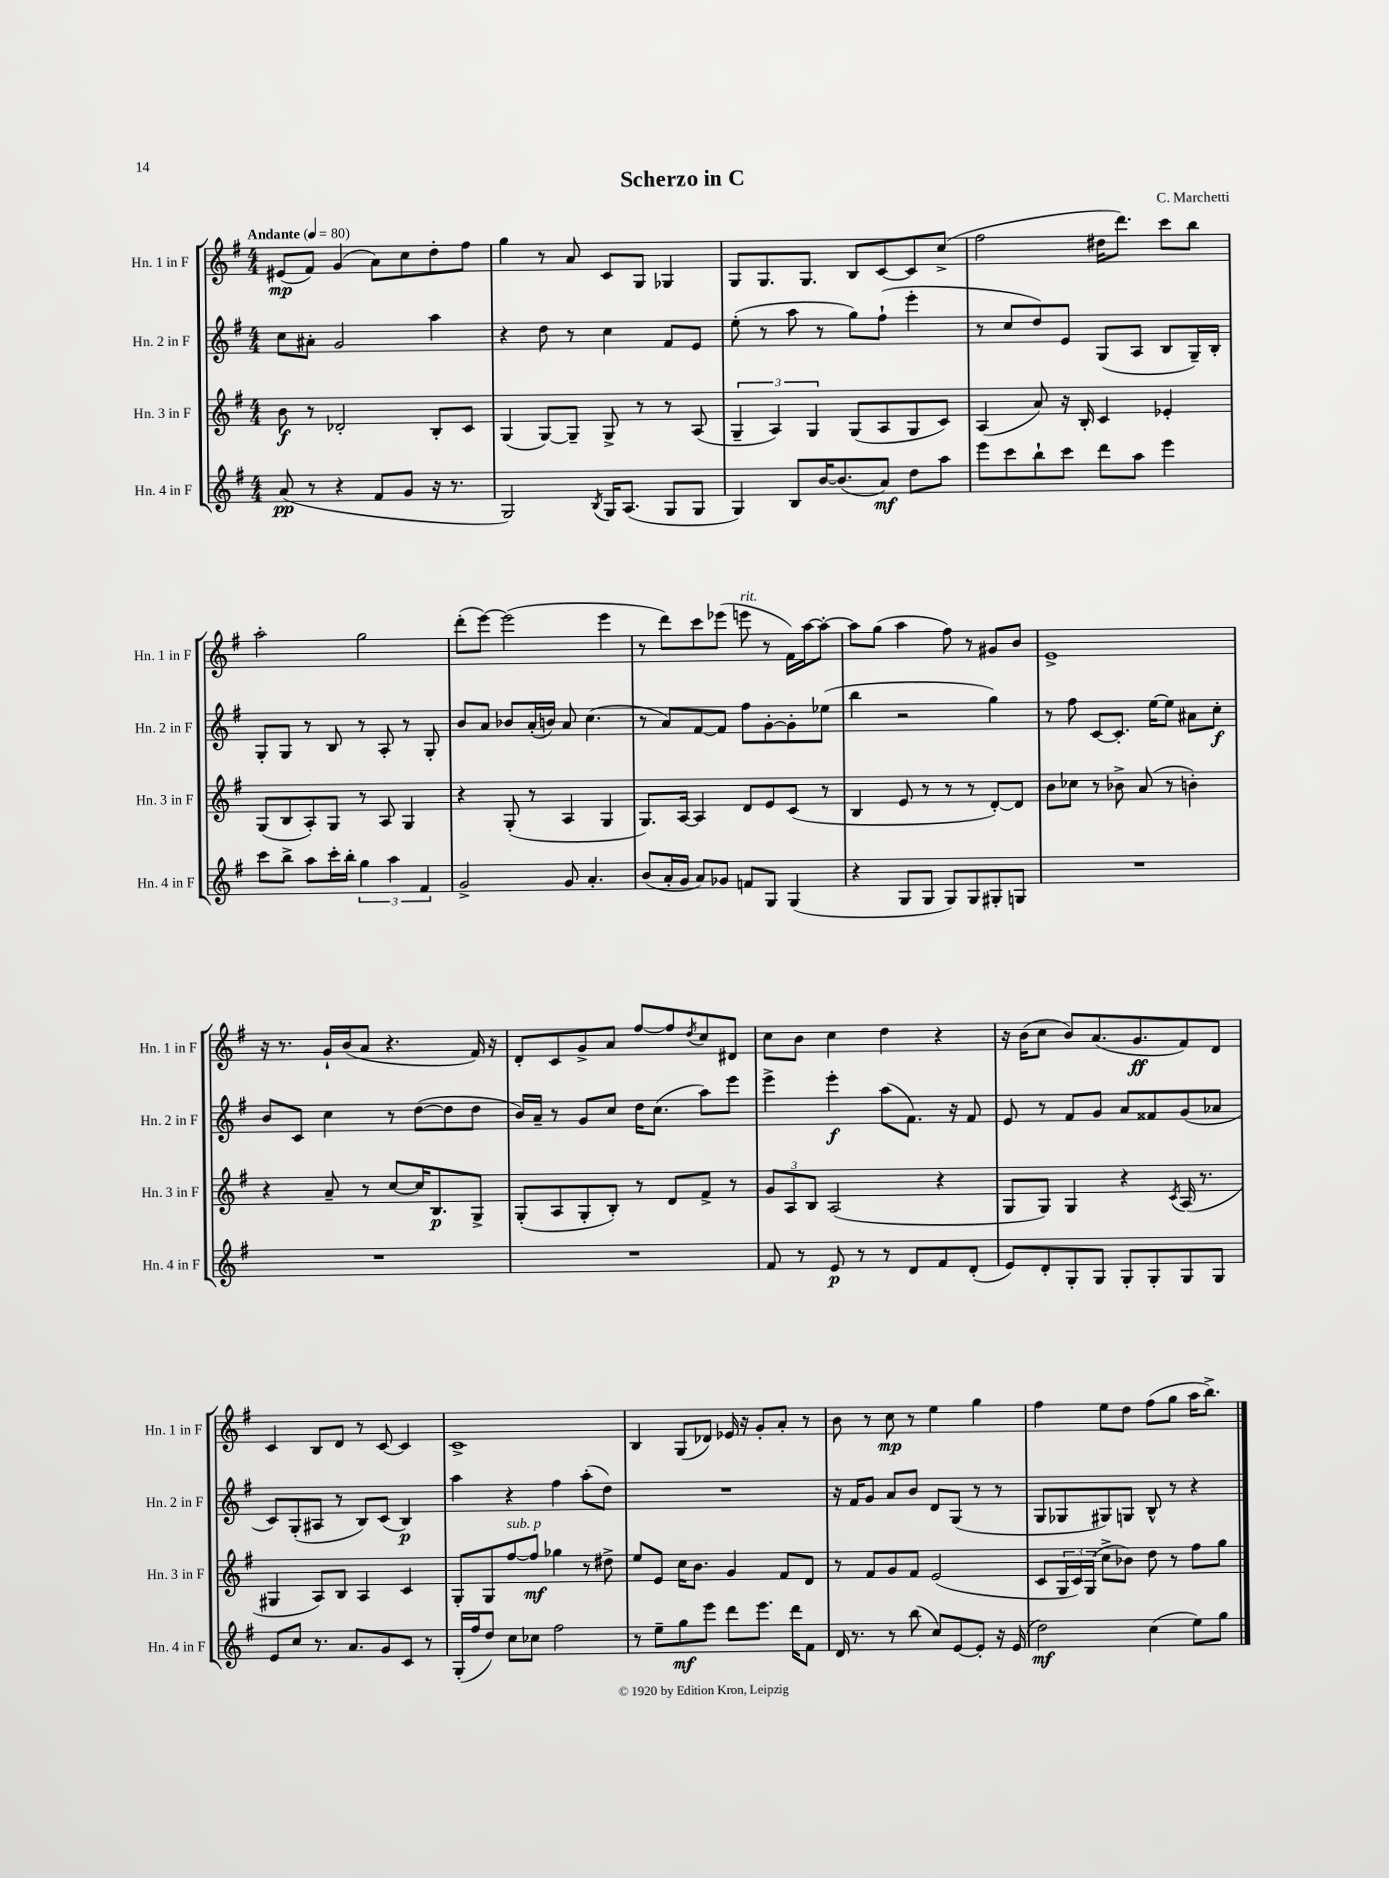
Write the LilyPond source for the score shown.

\header { title = "Scherzo in C" composer = "C. Marchetti" }
<<
\new StaffGroup <<
\new Staff = "s0" \with { instrumentName = "Hn. 1 in F" shortInstrumentName = "Hn. 1 in F" } {
    \clef treble \key g \major \numericTimeSignature \time 4/4 \tempo "Andante" 4 = 80
    eis'8\mp( fis'8) g'4( a'8) c''8 d''8-. fis''8 |
    g''4 r8 a'8 c'8 g8 ges4 |
    g8 g8. g8. b8 c'8~ c'8 c''8->( |
    fis''2 dis''16 d'''8.) c'''8 b''8 |
    a''2-. g''2 |
    d'''8-.( e'''8~) e'''2( e'''4 |
    r8 d'''8) c'''8 ees'''8( e'''8^\markup { \italic "rit." } r8 fis'16) a''16~ a''8~-. |
    a''8 g''8( a''4 fis''8) r8 gis'8 b'8 |
    e'1-> |
    r16 r8. g'16-! b'16( a'8 r4. fis'16) r16 |
    d'8-. c'8 g'8-> a'8 fis''8~ fis''8 \acciaccatura { d''8 } c''8 dis'8 |
    c''8 b'8 c''4 d''4 r4 |
    r16 b'16( c''8 b'8) a'8.( g'8.\ff fis'8) d'8 |
    c'4 b8 d'8 r8 c'8~ c'4 |
    c'1-> |
    b4 g8( des'8) ees'16 r16 g'8-. a'8-. r8 |
    b'8 r8 c''8\mp r8 e''4 g''4 |
    fis''4 e''8 d''8 fis''8( g''8 a''16 b''8.->) \bar "|." |
}
\new Staff = "s1" \with { instrumentName = "Hn. 2 in F" shortInstrumentName = "Hn. 2 in F" } {
    \clef treble \key g \major \numericTimeSignature \time 4/4
    c''8 ais'8-. g'2 a''4 |
    r4 d''8 r8 c''4 fis'8 e'8 |
    e''8-.( r8 a''8 r8 g''8) fis''8-!( e'''4-. |
    r8 c''8 d''8) e'8 g8( a8 b8 g16--) b16-. |
    g8-. g8 r8 b8 r8 a8-. r8 g8-. |
    b'8 a'8 bes'8 a'16-.( b'16) a'8 c''4.( |
    r8 a'8) fis'8~ fis'8 fis''8 g'8~-. g'8-. ees''8( |
    b''4 r2 g''4) |
    r8 fis''8 c'8~ c'8.-. e''16~ e''8 ais'8 c''8-.\f |
    b'8 c'8 c''4 r8 d''8~( d''8 d''8 |
    b'16) a'16-- r8 g'8 c''8 d''16 c''8.( a''8) e'''8 |
    e'''4-> e'''4-.\f a''8( fis'8.) r16 fis'8 |
    e'8 r8 fis'8 g'8 a'8 fisis'8 g'8( aes'8 |
    c'8) g8-.( ais8 r8 b8) c'8( b4\p) |
    a''4 r4 fis''4 a''8-.( d''8) |
    R1 |
    r16 fis'16 g'8 a'8 b'8 d'8 g8( r8 r8 |
    g8 ges8 gis8) g8 b8-^ r8 r4 \bar "|." |
}
\new Staff = "s2" \with { instrumentName = "Hn. 3 in F" shortInstrumentName = "Hn. 3 in F" } {
    \clef treble \key g \major \numericTimeSignature \time 4/4
    b'8\f r8 des'2-. b8-. c'8 |
    g4( g8~) g8-- g8-> r8 r8 a8( |
    \tuplet 3/2 { g4-- a4) g4 } g8( a8 g8 c'8) |
    a4( a'8) r16 b16-. c'4 ees'4-. |
    g8( b8 a8-.) g8 r8 a8 g4 |
    r4 g8-.( r8 a4 g4 |
    g8.) a16~ a4 d'8 e'8 c'8( r8 |
    b4 e'8 r8 r8 r8 d'8~-.) d'8 |
    b'8 ces''8 r8 bes'8-> a'8( r8 b'4-.) |
    r4 a'8-- r8 c''8~ c''16 b8.\p g8-> |
    g8-.( a8 g8-. b8-.) r8 d'8 fis'8-> r8 |
    \tuplet 3/2 { g'8 a8 b8 } a2( r4 |
    g8 g8) g4 r4 \acciaccatura { c'8 } a16( r8. |
    gis4 a8) b8 a4 c'4 |
    g8-. g8 fis''8~^\markup { \italic "sub. p" } fis''8\mf ges''4 r8 dis''8-> |
    e''8 e'8 c''16 b'8. g'4 fis'8 d'8 |
    r8 fis'8 g'8 fis'8 e'2( |
    c'8 \tuplet 3/2 { g16 c'16) g16( } c''8-> bes'8) d''8 r8 fis''8 g''8 \bar "|." |
}
\new Staff = "s3" \with { instrumentName = "Hn. 4 in F" shortInstrumentName = "Hn. 4 in F" } {
    \clef treble \key g \major \numericTimeSignature \time 4/4
    a'8\pp( r8 r4 fis'8 g'8 r16 r8. |
    g2) \acciaccatura { b8 } g16 a8.( g8 g8 |
    g4) b8 b'16~ b'8.( a'8\mf) d''8 a''8 |
    e'''8 c'''8 b''8-! c'''8 d'''8 a''8 e'''4 |
    c'''8 b''8-> a''8 c'''16-. b''16-. \tuplet 3/2 { g''4 a''4 fis'4 } |
    g'2-> g'8 a'4.-. |
    b'8( a'16-. g'16 a'8) ges'8 f'8 g8 g4( |
    r4 g8 g8 g8) g8 gis8-. g8 |
    R1 |
    R1 |
    R1 |
    fis'8 r8 e'8\p r8 r8 d'8 fis'8 d'8-.( |
    e'8) d'8-. g8-. g8 g8-. g8-. g8 g8 |
    e'8 c''8 r8. a'8. g'8 c'8 r8 |
    g16-.( fis''16 d''8) c''8 ces''8 fis''2 |
    r8 e''8-- g''8\mf e'''8 d'''8 e'''8. d'''16 fis'8 |
    d'16 r8. r8 b''8( c''8) e'8~ e'8-. r16 e'16( |
    d''2\mf) c''4( e''8) g''8 \bar "|." |
}
>>
>>
\layout { \context { \Score \remove "Bar_number_engraver" } }
